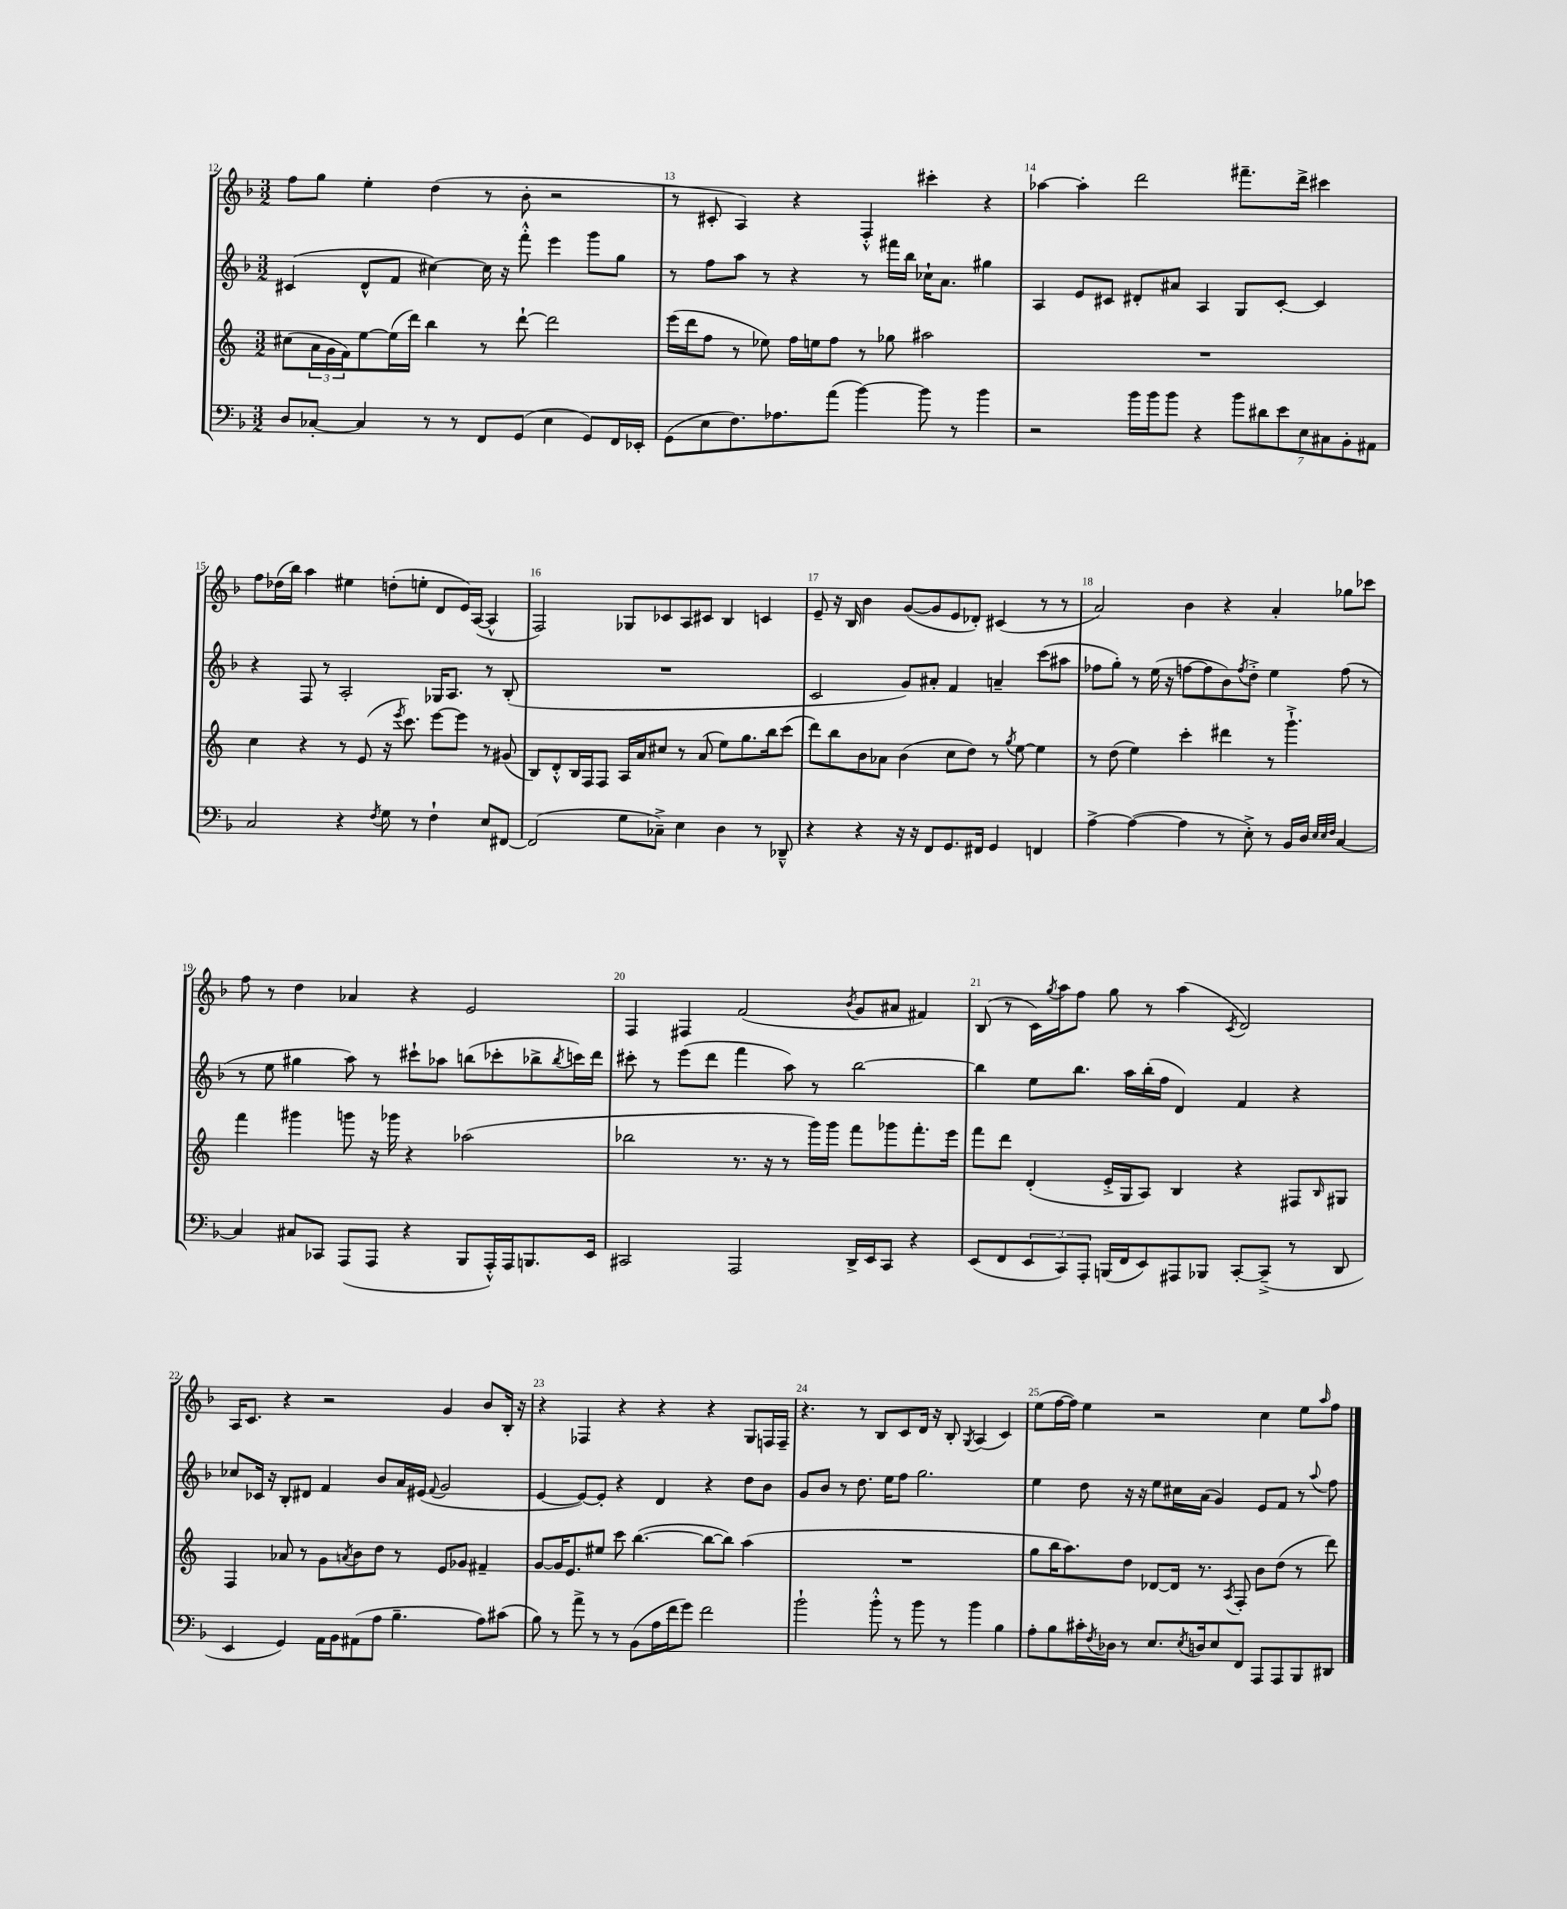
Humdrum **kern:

**kern	**kern	**kern	**kern
*staff4	*staff3	*staff2	*staff1
*clefF4	*clefG2	*clefG2	*clefG2
*k[b-]	*k[]	*k[b-]	*k[b-]
*M3/2	*M3/2	*M3/2	*M3/2
8D	(8cc#	(4c#	8ff
[8C-'	24a	.	8gg
.	24g	.	.
.	24f)	.	.
4C-]	[8ee	8d^^	4ee'
.	(16ee]	8f	.
.	16ddd)	.	.
8r	4bb	[4cc#)	(4dd
8r	.	.	.
8FF	8r	16cc#]	8r
.	.	16r	.
(8GG	[8ddd`	8fff'^^	8b-'
4E	2ddd]	4eee	2r
8GG)	.	8ggg	.
16FF	.	8gg	.
16EE-'	.	.	.
=	=	=	=
(8GG	(16eee	8r	8r
.	16ddd	.	.
8E	8ff	8ff	8c#'
8.F)	8r	8aa	4A)
.	8ee-)	8r	.
8.A-	.	.	.
.	16ff	4r	4r
.	16ee	.	.
(8a	8ff	.	.
[4b-)	8r	8r	4F'^^
.	8gg-	16fff#	.
.	.	16bb-	.
8b-]	2aa#	16cc-`	4ccc#'
.	.	8.a	.
8r	.	.	.
4b-	.	4gg#	4r
=	=	=	=
2r	1.r	4A	[4aa-
.	.	8e	4aa-']
.	.	8c#	.
16b-	.	8d#'	2ddd
16b-	.	.	.
8b-	.	8a#	.
4r	.	4A	.
14b-	.	8G	8.fff#~
14d#	.	.	.
.	.	[8c#'	.
14e	.	.	.
.	.	.	16ddd^
14E	.	.	.
.	.	4c#]	4ccc#
14C#	.	.	.
14BB-'	.	.	.
14AA#	.	.	.
=	=	=	=
2C	4cc	4r	8ff
.	.	.	(16dd-
.	.	.	16bb-)
.	4r	8F	4aa
.	.	8r	.
4r	8r	2A'	4ee#
.	(8e	.	.
8qF	.	.	.
8G	16r	.	(8dd'
.	8qeee	.	.
.	8.ccc)	.	.
8r	.	.	8ee'
4F`	[8eee	16G-	8d
.	.	8.A	.
.	8eee]	.	16e)
.	.	.	([16A
8E	8r	8r	4A^^]
[8FF#	(8g#	(8B-'	.
=	=	=	=
(2FF#]	8B)	1.r	2F)
.	8d'^^	.	.
.	16B	.	.
.	16F	.	.
.	8F	.	.
8G	16A	.	8G-
.	16a	.	.
8C-~^)	8cc#	.	8c-
4E	8r	.	8A
.	(8a	.	8c#
4D	8ee)	.	4B-
.	8.gg	.	.
8r	.	.	4c
.	16bb	.	.
8DD-~^^	(8ccc	.	.
=	=	=	=
4r	8ddd)	2c	8e~
.	8bb	.	16r
.	.	.	16B-
4r	8b	.	4b-
.	8a-	.	.
16r	(4b	8g)	([8g
16r	.	.	.
8FF	.	8a#'	8g]
8.GG	8cc	4f	8e
.	8dd)	.	8d-')
16FF#	.	.	.
4GG	8r	4a~	(4c#
.	8qgg	.	.
.	[8ee	.	.
4FF	4ee]	(8ccc	8r
.	.	8aa#	8r
=	=	=	=
[4A^	8r	8ff-	2a)
.	(8dd	8gg')	.
(4A_	4ee)	8r	.
.	.	(16ee	.
.	.	16r	.
4A]	4ccc'	[8ff	4b-
.	.	8ff]	.
8r	4ddd#	8b-)	4r
.	.	8qff	.
8E'^)	.	8dd'^	.
8r	8r	4ee	4a'
16BB-	4.ggg`^	.	.
16D	.	.	.
32qqE	.	.	.
32qqE	.	.	.
32qqF	.	.	.
[4C	.	(8ff	8gg-
.	.	8r	8ccc-
=	=	=	=
4C]	4fff	8r	8ff
.	.	8ee	8r
8C#	4ggg#	4gg#	4dd
8CC-	.	.	.
(8AAA	8ggg	8aa)	4a-
8AAA	16r	8r	.
.	16ggg-	.	.
4r	4r	8ccc#`	4r
.	.	8aa-	.
8BBB-	(2aa-	(8bb	2e
16AAA'^^)	.	8ccc-'	.
16AAA	.	.	.
8.BBB	.	8bb-^	.
.	.	8qbb-	.
.	.	16ccc)	.
16EE	.	16ddd	.
=	=	=	=
2CC#	2bb-	8ccc#'	4F
.	.	8r	.
.	.	(8eee	4F#
.	.	8ddd	.
2AAA	8.r	4fff	(2f
.	16r	.	.
.	8r	8aa)	.
.	16ggg)	8r	.
.	16ggg	.	.
.	.	.	8qb-
16DD^	8fff	[2bb-	8g
16EE	.	.	.
8CC#	8ggg-	.	8a#
4r	8.fff'	.	4f#)
.	16eee	.	.
=	=	=	=
(8EE	8fff	4bb-]	(8B-
8FF	8ddd	.	8r
12EE	(4d'	8ee	16c)
.	.	.	8qgg
.	.	.	16aa
12CC)	.	.	.
.	.	8.bb-	8ff
12AAA'	.	.	.
(16BBB	16e'^	.	8gg
16FF	16G	16aa	.
8EE)	8A)	(16bb-'	8r
.	.	16ff	.
8AAA#	4B	4d)	(4aa
8BBB-	.	.	.
.	.	.	8qc
[8CC'	4r	4f	2d)
(8CC~^]	.	.	.
8r	8F#	4r	.
.	16qqB	.	.
8DD	8G#	.	.
=	=	=	=
4EE	4F	8cc-	16A
.	.	.	8.c
.	.	16c-	.
.	.	16r	.
4GG)	8a-	8B-'	4r
.	8r	8d#	.
16AA	8g	4f	2r
16BB-	.	.	.
.	8qa	.	.
(8AA#	8b	.	.
8A	8dd	8b-	.
4.B-~	8r	16a	.
.	.	(16e#	.
.	.	8qqf	.
.	8e	2g	4g
.	8g-	.	.
8A)	4f#~	.	8b-
(8c#	.	.	16B-'
.	.	.	16r
=	=	=	=
8B-)	[8g	[4e	4r
8r	16g]	.	.
.	8.e	.	.
8a^	.	8e_)	4F-
8r	8ee#	8e']	.
8r	8ccc	4r	4r
(8BB-	([4.bb	.	.
16A	.	4d	4r
16f	.	.	.
8g)	.	.	.
2f	8bb_	4r	4r
.	8bb])	.	.
.	(4aa	8dd	8G
.	.	8b-	16F
.	.	.	16F~
=	=	=	=
2b-`	1.r	8g	4.r
.	.	8b-	.
.	.	8r	.
.	.	8.dd	8r
8b-'^^	.	.	8B-
.	.	16ee	.
8r	.	8ff	8c
8b-	.	2.gg	16d
.	.	.	16r
8r	.	.	8B-'
.	.	.	8qG
4b-	.	.	(4A
4B-	.	.	4c)
=	=	=	=
8A'	8gg	4ee	(8ee
8B-	16bb	.	[16ff
.	8.aa)	.	16ff])
16c#'	.	8dd	4ee
8qF	.	.	.
16D-	.	.	.
8r	8dd	16r	.
.	.	16r	.
8.E	[8d-	8ee	2r
.	16d-]	16cc#	.
8qE	.	.	.
16D	8.r	(16a	.
8E	.	4g)	.
.	8qA	.	.
8FF	8F'	.	.
8AAA	8b	8e	4cc
8AAA	(8dd	8f	.
8BBB-	8r	8r	8ee
.	.	8qqaa	16qqaa
8DD#	8ddd)	8ff	8ff
==	==	==	==
*-	*-	*-	*-
